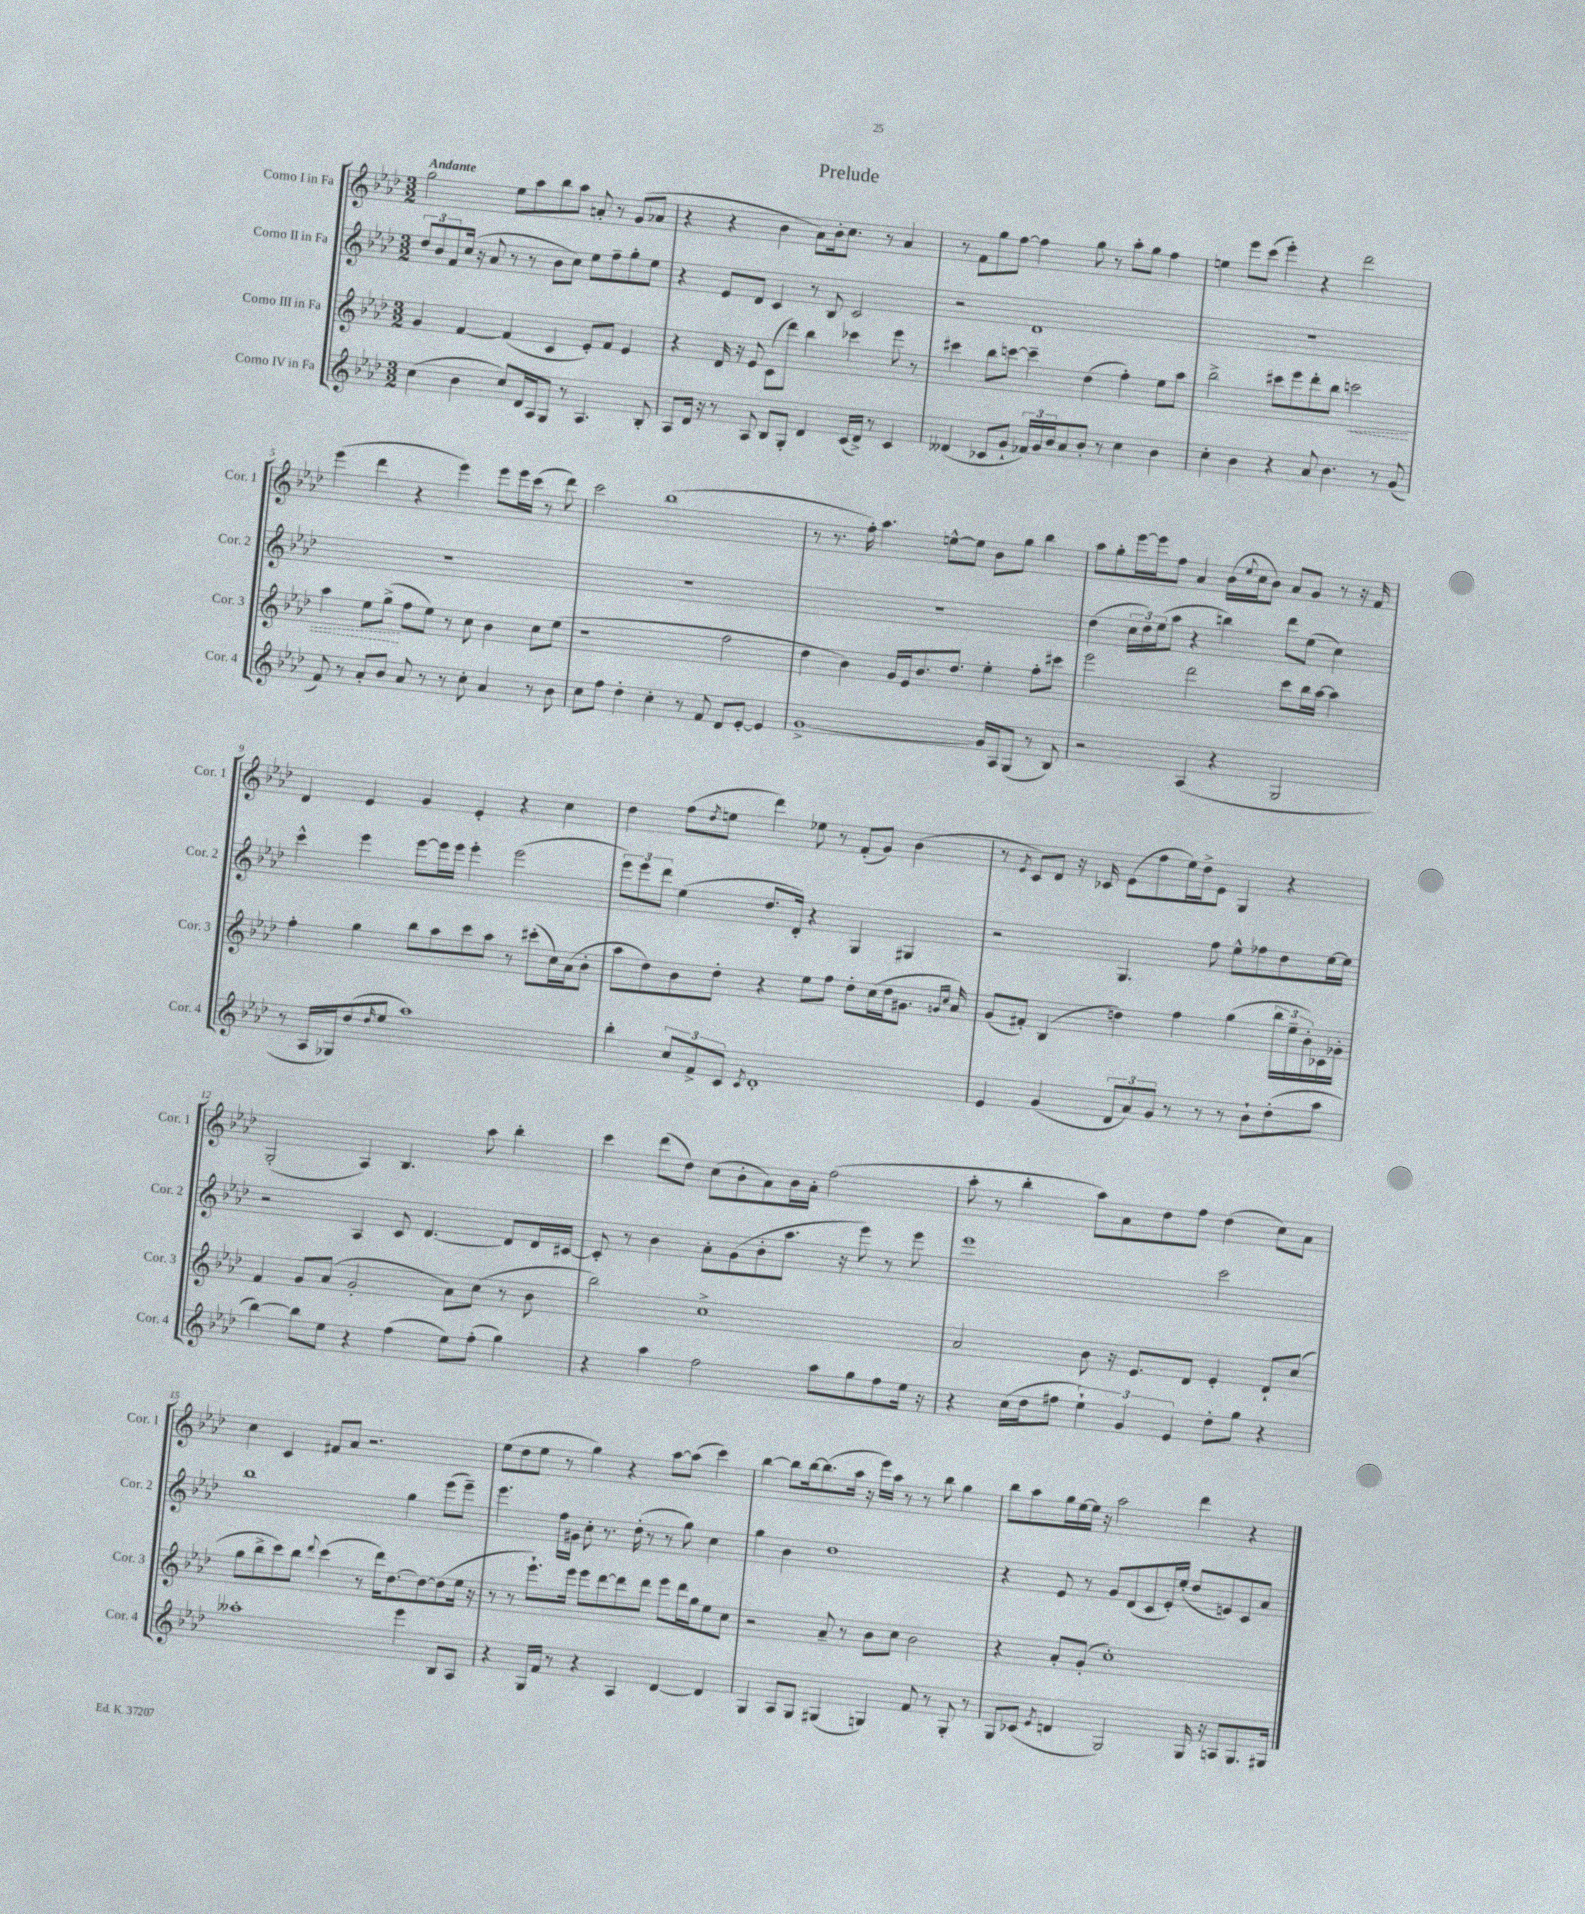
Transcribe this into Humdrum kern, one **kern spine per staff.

**kern	**kern	**kern	**kern
*staff4	*staff3	*staff2	*staff1
*clefG2	*clefG2	*clefG2	*clefG2
*k[b-e-a-d-]	*k[b-e-a-d-]	*k[b-e-a-d-]	*k[b-e-a-d-]
*M3/2	*M3/2	*M3/2	*M3/2
(4cc\	4g/	12dd-/L	2gg\
.	.	12b-/	.
.	.	12f/	.
4b-\	[4f/	(16cc/Jk	.
.	.	16r	.
.	.	8a-/	.
8cc/L)	(4f/]	8r	8ee-\L
16d-/L	.	8r	8aa-\
16A-/J	.	.	.
8G/J	4c/	8b-\L	8bb-\
8r	.	8cc\J)	8aa-\J
4.A-/	8e-'/L)	8ee-\L	8a'/
.	8f/J	8ff~\	8r
.	4e-/	8gg'\	(8g/L
8B-'/	.	8ee-\J	8a-/J
=	=	=	=
8A-/L	4r	4r	4r
16d-/Jk	.	.	.
16r	.	.	.
8r	16d-/	8e-/L	4r
.	16r	.	.
8A-/	8e-/	8d-/J	.
8B-/L	(8c\L	4c/	4b-\
8G'/J	8ddd-\J)	.	.
4d-/	4bb-\	8r	8a-\L)
.	.	8B-/	16b-'\k
.	.	.	8.cc\J
(16c/LL	4ccc-\	2c/	.
16d-^/JJ)	.	.	.
8r	.	.	8r
4c/	8eee-\	.	4a-/
.	8r	.	.
=	=	=	=
(4d--/	4ccc#\	2r	8r
.	.	.	8f\L
8c-/L	8bb-\L	.	8gg\
8g`/J	[8ccc\J	.	[8ff\J
24f-/LL)	4ccc~\]	1d-	4ff\]
24g/	.	.	.
24b-/J	.	.	.
8a-/	.	.	.
8b-'/J	(4dd-\	.	8gg\
8r	.	.	8r
4cc\	4ff'\)	.	8aa-'\L
.	.	.	8gg\J
4b-\	8ee-\L	.	4ff\
.	8aa-\J	.	.
=	=	=	=
4cc'\	2bb-^\	1.r	4ee\
4b-\	.	.	8eee-\L
.	.	.	(8ccc\J
4r	8ccc#\L	.	4eee-'\)
.	8eee-\	.	.
8a-/	8ddd-'\	.	4r
4.b-\	8bb-\J	.	.
.	2ccc\	.	2ddd-\
8r	.	.	.
(8g/	.	.	.
=	=	=	=
8f/)	4aa-\	1.r	(4eee-\
8r	.	.	.
8a-'/L	8ee-\L	.	4ddd-\
8b-/J	(8gg^\J	.	.
8a-/	8ff\L	.	4r
8r	8ee-\J)	.	.
8r	8r	.	4eee-\)
8cc'\	8cc\	.	.
4a-/	4b-\	.	8eee-\L
.	.	.	16eee-\L
.	.	.	(16ccc\JJ
8r	8cc\L	.	8r
8b-\	(8ee-\J	.	8ddd-\)
=	=	=	=
8cc\L	1r	1.r	2ccc\
8ff\J	.	.	.
4dd-'\	.	.	.
4cc'\	.	.	(1bb-
8r	.	.	.
8f/	.	.	.
8d-/L	2ff\	.	.
[8e-'/J	.	.	.
4e-/]	.	.	.
=	=	=	=
[1g^	4dd-\	1.r	8r
.	.	.	8.r
.	4b-\)	.	.
.	.	.	16ff'\)
.	.	.	4.aa-\
.	16g/LL	.	.
.	16e-/J	.	.
.	8.b-/	.	.
.	.	.	[8ee^^\L
.	8.dd-/J	.	.
.	.	.	8ee\]J
16g/]LL	4ee-'\	.	8b-\L
16A-/J	.	.	.
(8G/J	.	.	8gg\J
8r	8ff'\L	.	4bb-\
8B-/)	8ccc#\J	.	.
=	=	=	=
2r	2eee-\	(4dd-\	8aa-\L
.	.	.	8gg'\
.	.	24cc\LL	[16eee-\L
.	.	24dd-\)	.
.	.	.	16eee-\]J
.	.	(24ee-\J	.
.	.	8aa-\J	8ff\J
(4A-/	2ddd-\	4r	4a-/
4r	.	4bb\)	(16b-\LL
.	.	.	8qqee-/
.	.	.	16cc\J
.	.	.	8b-\J)
2G/	8ccc\L	8ddd-\L	8a-/L
.	16bb-\L	(8ee-\J	8g/J
.	[16aa-\JJ	.	.
.	4aa-\]	4cc\)	8r
.	.	.	16r
.	.	.	16f/
=	=	=	=
8r	4ff'\	4ccc^^\	4d-/
16A-/LL	.	.	.
16G-/J)	.	.	.
(8dd-/	4gg\	4eee-\	4e-/
16qqdd-/	.	.	.
8ee-/J	.	.	.
1aa-)	8bb-\L	[8eee-\L	4g/
.	8aa-\	16eee-\]L	.
.	.	16eee-\JJ	.
.	8ccc\	4eee-'\	4e-'/
.	8aa-\J	.	.
.	8r	(2eee-\	4r
.	(8ccc#'\L	.	.
.	16cc\L)	.	4cc\
.	(16a-\J	.	.
.	8b-'\J	.	.
=	=	=	=
4bb-'\	8aa-\L	12eee-\L)	4dd-\
.	.	12eee-\	.
.	8dd-\)	.	.
.	.	12ddd-\J	.
12cc/L	8b-\	(4ee-\	(8ff\L
12f^/	.	.	.
.	.	.	8qdd-/
.	8dd-'\J	.	8ee\J
12c/J	.	.	.
8qc/	.	.	.
1d-'	4r	8.dd-/L	4ddd-\)
.	.	16d-'/Jk)	.
.	8ee-\L	4r	8ee-\
.	8ff\J	.	8r
.	8dd-'\L	4G/	(8f'/L
.	(16cc\L	.	8g/J)
.	16dd-\J	.	.
.	8.g#\J	4G#/	(4b-\
.	16qqg/LL	.	.
.	16qqcc/JJ	.	.
.	16a-/)	.	.
=	=	=	=
4e-/	(8g/L	2r	8r
.	.	.	8qe-/
.	8f#'/J)	.	8c/L)
(4g/	(4B-/	.	8d-/J
.	.	.	16r
.	.	.	16c-/
12d-/L	4dd\)	4.G/	(8e-\L
12a-/)	.	.	.
.	.	.	8ff\
12g/J	.	.	.
8r	4ff\	.	16ee-\L)
.	.	.	16dd-^\J
8r	.	8ff\	8e-\J
8r	(4gg\	8ee-^^\L	4G/
8b-`\L	.	8ff-\	.
(8dd-'\	24bb-\LL	8dd-\	4r
.	24ee-~\	.	.
.	24b-'\)	.	.
8aa-\J	16c-\	[16ee-\L	.
.	16g-'\JJ	16ee-\]JJ	.
=	=	=	=
[4bb-\)	4f/	2r	(2G'/
8bb-\]L	8g/L	.	.
8ee-\J	(8a-/J	.	.
4r	2g'/	4A-/	4A-/)
(4ff\	.	8c/	4.B-/
.	.	[4.d-/	.
8ee-\L)	8a-\L)	.	.
(8ff'\J	(8cc\J	.	8aa-\
4gg\)	8r	8d-/]L	4bb-'\
.	8b-\	16d-/L	.
.	.	[16c#/JJ	.
=	=	=	=
4r	2bb-\)	8c#'/]	4ccc\
.	.	8r	.
4aa-\	.	4b-\	(8ddd-\L
.	.	.	8dd-\J)
2ff\	1cc^	8a-'\L	(8cc\L
.	.	(8g\	8b-'\
.	.	8b-'\	8a-\)
.	.	8.aa-\J	16b-\L
.	.	.	16a-'\JJ
8aa-\L	.	.	(2ff\
.	.	16r	.
8gg\	.	8eee-\)	.
8ff\	.	8r	.
16ee-\Jk	.	8eee-\	.
16r	.	.	.
=	=	=	=
4r	2a-/	1eee-	8aa-'\
.	.	.	8r
(16cc\LL	.	.	4bb-'\
16dd-\J	.	.	.
8ff#\J	.	.	.
6ee-`\)	8b-\	.	8aa-\L)
.	16r	.	8a-\
6g/	.	.	.
.	8.e-/L	.	.
.	.	.	8dd-\
6e-/	.	.	.
.	8d-/J	.	8ff\J
8dd-'\L	4e-'/	2ccc\	(4dd-\
8gg\J	.	.	.
4r	8d-`/L	.	8cc\L)
.	(8cc/J	.	8a-\J
=	=	=	=
1aa--'	8gg\L	1bb-	4cc\
.	8bb-^\	.	.
.	8ccc\)	.	4c/
.	8bb-\J	.	.
.	8qqddd-/	.	.
.	(4ccc\	.	8f#/L
.	.	.	8a-/J
.	8r	.	2.r
.	16ddd-\LK)	.	.
.	[8.dd-\	.	.
4eee-\	.	4gg\	.
.	8dd-\_	.	.
8B-/L	(8dd-\]	(8eee-\L	.
8A-/J	16ee-\Jk	8eee-~\J)	.
.	16r	.	.
=	=	=	=
4r	8r	4.eee-\	(8ee-\L
.	8r	.	8dd-\
16G/LL	8.eee-`\L)	.	8ee-\J
16f/JJ	.	.	.
8r	.	16ff\LL	8r
.	16eee-\Jk	16g#\JJ	.
4r	8eee-\L	8cc'\	4gg\)
.	[8ddd-\	8.r	.
4A-/	8ddd-\]	.	4r
.	.	(16dd-'\	.
.	8ddd-\J	8r	.
[4d-/	8eee-\L	8r	[8aa-\L
.	16ddd-\L	8gg\)	(8aa-\]J
.	16gg\J	.	.
4d-/]	8ee-\	4cc\	4ccc\)
.	8cc\J	.	.
=	=	=	=
4G/	2r	4gg\	[4bb-\
8A-/L	.	4b-\	8bb-\]L
8G/J	.	.	[16bb-\k
.	.	.	(8.bb-\]
(4G#/	8a-~/	1dd-	.
.	8r	.	16aa-\Jk
.	.	.	16r
4G/)	8b-\L	.	16eee-\LL)
.	.	.	16aa-\JJ
.	8cc\J	.	8r
8f/	2b-\	.	8r
8r	.	.	8bb-\
8G'/	.	.	4gg\
8r	.	.	.
=	=	=	=
8G/L	4r	4r	8bb-\L
(8c-/J	.	.	8aa-\
8qe-/	.	.	.
4d/	8a-'/L	8e-/	16gg\L
.	.	.	[16ee-\
.	(8g'/J	8r	16ee-\]JJ
.	.	.	16r
2G/)	1cc')	8g/L	2aa-\
.	.	(8d-/	.
.	.	8c/	.
.	.	16e-'/L)	.
.	.	(16ee-'/JJ	.
16G/	.	8dd-/L	4ddd-\
16r	.	.	.
8A/L	.	8e/)	.
8.G/	.	8c/	4r
.	.	8a-/J	.
16G#/Jk	.	.	.
==	==	==	==
*-	*-	*-	*-
